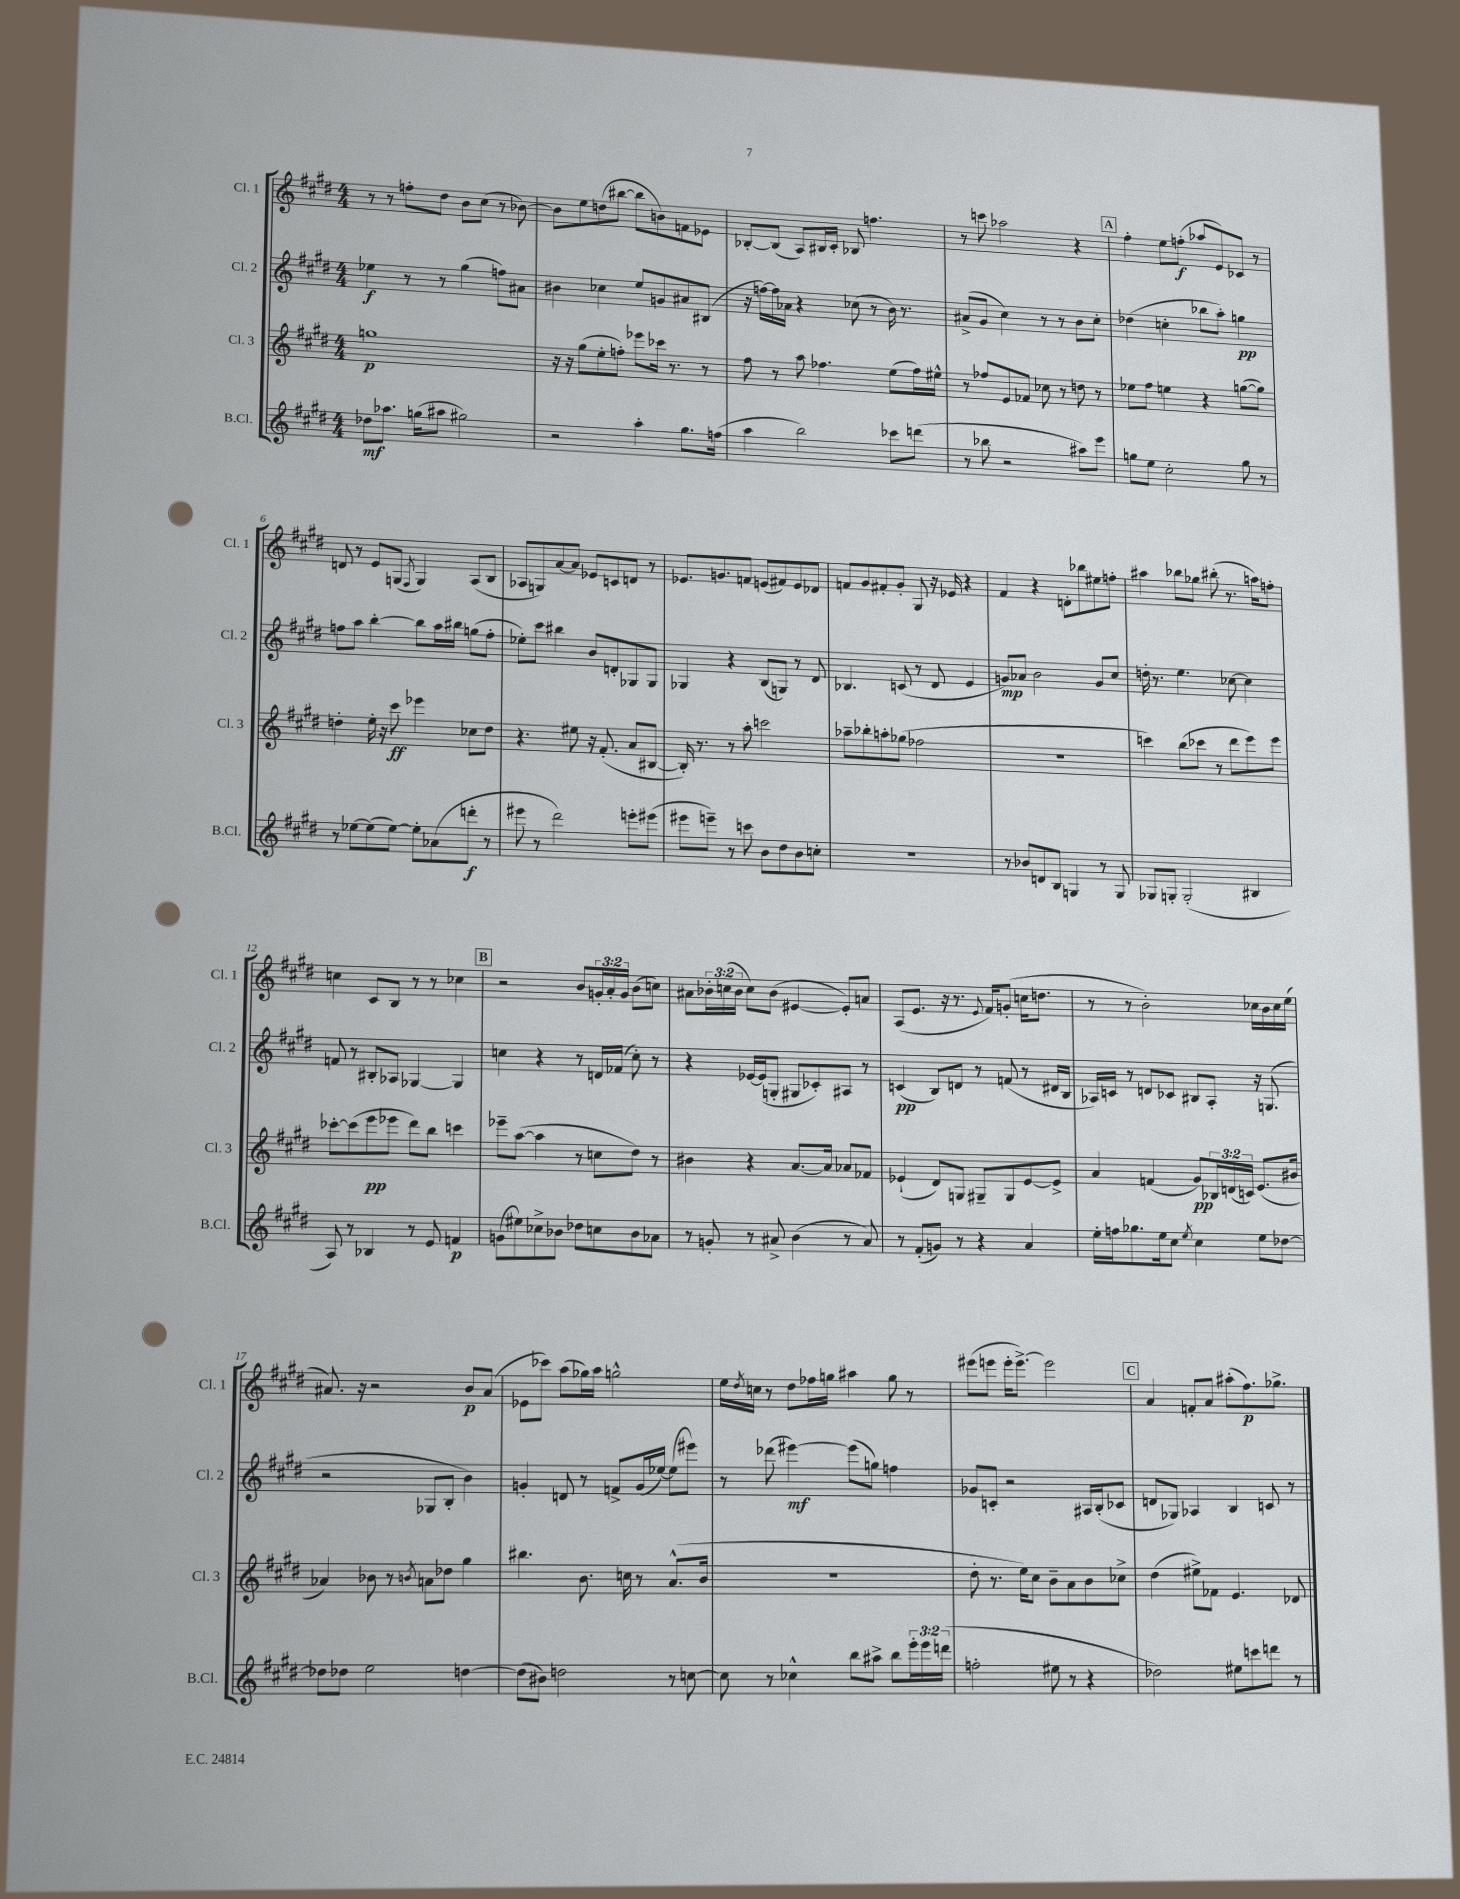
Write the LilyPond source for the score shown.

<<
\new StaffGroup <<
\new Staff = "s0" \with { instrumentName = "Cl. 1" shortInstrumentName = "Cl. 1" } {
    \clef treble \key e \major \numericTimeSignature \time 4/4 \override Staff.TupletNumber.text = #tuplet-number::calc-fraction-text
    r8 r8 f''8-. dis''8 b'8 cis''8( r8 bes'8~) |
    bes'8 e''8 d''8( bis''8~ bis''8 b'8) f'8 ees'8 |
    bes8~-. bes8( a8) bis16 cis'16-. bes8 f''4. |
    r8 c'''8 aes''2 r4 |
    \mark \markup { \box "A" } fis''4-. e''8 f''8-.\f( aes''8 e'8) ces'8 r8 |
    d'8 r8 e'8 g8( \acciaccatura { fis8 } g4) a8( b8 |
    aes8 g8) a'8~ a'8 ees'8 c'8 d'8 r8 |
    ees'8. g'8. f'8 e'8( fis'8) e'8 des'8 |
    f'8 gis'8 fis'8-. gis'8-. gis8 r16 ees'16 r4 |
    fis'4 r4 d'8-. bes''8 eis''8 f''8-. |
    ais''4 bes''8 ges''8 bis''8-.( r8. a''16) f''8-. |
    c''4 cis'8 b8 r8 r8 ces''4 |
    \mark \markup { \box "B" } r2 b'8 \tuplet 3/2 { g'16-. a'16-. g'16 } b'8( c''8) |
    ais'8 \tuplet 3/2 { bes'16-. c''16( bes'16 } c''8) bes'8( eis'4~ eis'8-.) a'8 |
    a8( e'8. r16 r8. \appoggiatura { e'8 } fis'16) g'8-.( c''16 d''8. |
    r8 r8 b'2-.) ces''16 b'16 ces''16 e''16( |
    ais'8.) r16 r2 b'8\p ais'8( |
    ees'8 ces'''8) a''8( ges''16) a''16 g''2-^ |
    e''16 \acciaccatura { dis''8 } c''16 r8 dis''8 fes''16 g''16 ais''4 g''8 r8 |
    eis'''8( e'''8 e'''16-. e'''8.~->) e'''2 |
    \mark \markup { \box "C" } a'4 f'8-. a'8 ais''8-.( fis''8.\p) ges''8.-> \bar "|." |
}
\new Staff = "s1" \with { instrumentName = "Cl. 2" shortInstrumentName = "Cl. 2" } {
    \clef treble \key e \major \numericTimeSignature \time 4/4
    ees''4\f r8 r8 gis''4( f''8) ais'8 |
    bis'4 ces''4 e''8 g'8 ais'8 bis8( |
    r16 f''16~) f''16 aes'16 r4 ces''8( r8 b'16) r8. |
    ais'8->( gis'8 cis''4) r8 r8 b'8 cis''8-. |
    \mark \markup { \box "A" } des''4( c''4-. bes''8 a''8-.) g''4\pp |
    f''8 a''8 b''4~-. b''8 a''16 bis''16 g''8( f''8-. |
    ees''8-.) cis'''8 bis''4 b'8 d'8-. ges8 ges8 |
    ges4 r4 b8( g8) r8 dis'8 |
    bes4. c'8( r8 dis'8 e'4 |
    g'8\mp) aes'8 b'2 g'8 cis''8 |
    d''16-. r8. e''4. ces''8~ ces''4 |
    f'8 r8 bis8-. aes8 ges4~ ges4 |
    \mark \markup { \box "B" } c''4 r4 r8 d'16 fes'16( c''8-.) r8 |
    r4 ees'16~ ees'16( g8-. gis8 ces'8-.) ais8 r8 |
    c'4\pp( b8) d'8 r8 f'8( r8 dis'16 b16 |
    aes16) c'16 r8 d'8 ces'8 bis8 aes8-. r16 g8.( |
    r2 ges8 b8-. b'4) |
    g'4-. d'8 r8 f'8-> g'16( ees''16~) ees''8( eis'''8) |
    r8 des'''8( eis'''4~\mf) eis'''8( g''8) f''4 |
    ges'8 c'8-. r2 ais16 b16-.( ces'8 |
    \mark \markup { \box "C" } d'8 ges8) aes4 b4 c'8 r8 \bar "|." |
}
\new Staff = "s2" \with { instrumentName = "Cl. 3" shortInstrumentName = "Cl. 3" } {
    \clef treble \key e \major \numericTimeSignature \time 4/4 \override Staff.TupletNumber.text = #tuplet-number::calc-fraction-text
    g''1\p |
    r16 r16 gis''8( e''8-. f''8-.) ees'''8 ces'''16 r8. r8 |
    fis''8 r8 a''8 fes''4. e''8( fes''16) eis''16-^ |
    r8 fes''8 e'8 fes'8 ces''8 r8 d''8 r8 |
    \mark \markup { \box "A" } ees''8 fis''8 e''4 r4 g''8~( g''8) |
    d''4-. e''16-. r16 cis'''8\ff ees'''4 ces''8 d''8 |
    r4. eis''8 r16 fis'8.-.( a'8 bis8~ |
    bis16-.) r8. r8 a''8-. c'''2 |
    aes''8-- bes''8-. a''8-. ges''8( fes''2 |
    R1 |
    c'''4) b''8( ces'''8 r8 dis'''8 e'''8) e'''8 |
    ces'''8~-. ces'''8( e'''8\pp ees'''8 dis'''8) b''8 c'''4 |
    \mark \markup { \box "B" } ees'''8-- a''8~( a''4 r8 c''8 dis''8) r8 |
    bis'4 r4 a'8.~ a'16 aes'8 fes'8 |
    ees'4-!( dis'8) g8 gis8-- gis8 ees'8~ ees'8-> |
    a'4 f'4( gis'8\pp) \tuplet 3/2 { bes16 d'16( c'16) } e'8.( bis'16 |
    aes'4) bes'8 r8 \acciaccatura { b'8 } a'8 des''8 gis''4 |
    bis''4. b'8. c''16 r8 a'8.-^( b'16 |
    R1 |
    dis''8-. r8. e''16) cis''8 b'8-- a'8 b'8 ces''8-> |
    \mark \markup { \box "C" } dis''4( eis''8->) fes'8 e'4. des'8 \bar "|." |
}
\new Staff = "s3" \with { instrumentName = "B.Cl." shortInstrumentName = "B.Cl." } {
    \clef treble \key e \major \numericTimeSignature \time 4/4 \override Staff.TupletNumber.text = #tuplet-number::calc-fraction-text
    des''8\mf aes''8. g''16( ais''8 gis''2) |
    r2 a''4-. gis''8. f''16( |
    a''4 b''2) ces'''8 d'''8( |
    r8 bes''8 r2 ais''8) e'''8 |
    \mark \markup { \box "A" } g''8 e''8 cis''2-. g''8 r8 |
    r8 ees''8~ ees''8( ees''8~) ees''8-. aes'8( d'''8-.\f r8 |
    eis'''8 r8 dis'''2) e'''8-. eis'''8( |
    eis'''8 e'''8--) r8 c'''8 b'8 dis''8 b'8 c''8-. |
    R1 |
    r8 bes'8 d'8 b8 g4 r8 g8 |
    ges8 g8-. g2-.( bis4 |
    a8) r8 bes4 r8 e'8 f'4\p |
    \mark \markup { \box "B" } g'8( eis''8) ces''8-> bes'8 des''8 c''8 bes'8 aes'8 |
    r8 g'8-. r8 ais'8-> b'4( r8 ais'8) |
    r8 fis'8-.( g'8) r8 r4 a'4 |
    e''16-. f''16 ges''8. e''16 cis''8 \acciaccatura { e''8 } cis''4 e''8 des''8~ |
    des''8 des''8 e''2 d''4~ |
    d''8( bis'8) d''2 r8 c''8~ |
    c''8 r8 ces''4-^ b''8 ais''8-> b''8 \tuplet 3/2 { e'''16-. e'''16 d'''16( } |
    f''2-. eis''8 r8 r4 |
    \mark \markup { \box "C" } des''2) eis''8 c'''8 d'''8 r8 \bar "|." |
}
>>
>>
